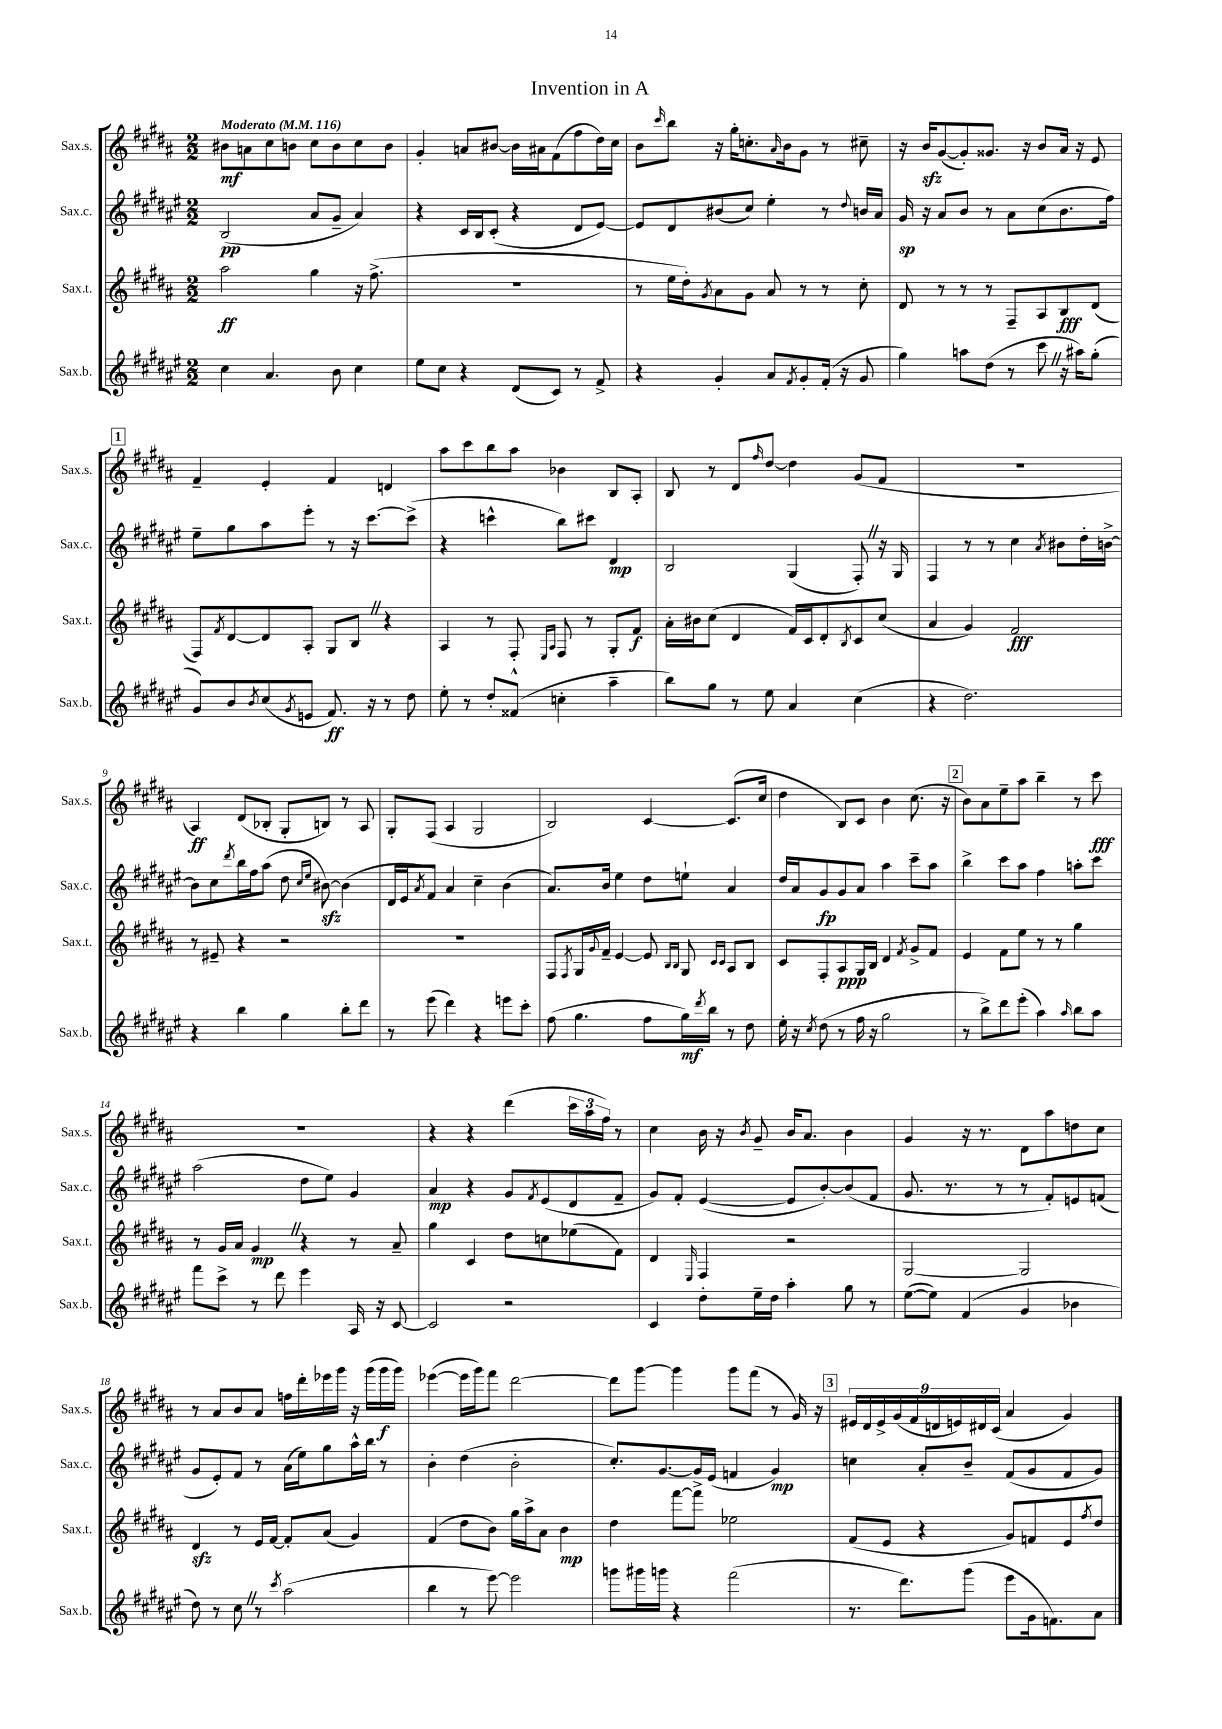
\header { title = "Invention in A" }
<<
\new StaffGroup <<
\new Staff = "s0" \with { instrumentName = "Sax.s." shortInstrumentName = "Sax.s." } {
    \clef treble \key b \major \numericTimeSignature \time 2/2 \tempo "Moderato" 4 = 116
    bis'8\mf a'8 cis''8 b'8 cis''8 b'8 cis''8 b'8 |
    gis'4-. a'8 bis'8~ bis'16 ais'16 fis'8( fis''8 dis''16) cis''16 |
    b'8 \grace { cis'''16 } b''8 r16 gis''16-. c''8.-. \grace { ais'16 } b'16 gis'8 r8 cis''8-- |
    r16 b'16\sfz gis'8~( gis'8-.) gisis'8. r16 b'8 ais'16 r16 e'8 |
    \mark \markup { \box "1" } fis'4-- e'4-. fis'4 d'4 |
    ais''8 cis'''8 b''8 ais''8 bes'4 b8 ais8-. |
    b8 r8 dis'8 \grace { fis''16 } dis''8~ dis''4 gis'8( fis'8 |
    R1 |
    ais4\ff) dis'8( bes8-. gis8-. b8) r8 ais8 |
    gis8-. fis8( ais4 gis2 |
    b2) cis'4~ cis'8.( cis''16 |
    dis''4 b8) cis'8 b'4 cis''8.( r16 |
    \mark \markup { \box "2" } b'8) ais'8 e''8-- ais''8 b''4-- r8 cis'''8\fff |
    R1 |
    r4 r4 dis'''4( \tuplet 3/2 { cis'''16 ais''16 fis''16) } r8 |
    cis''4 b'16 r16 \acciaccatura { b'8 } gis'8-- b'16 ais'8. b'4 |
    gis'4 r16 r8. dis'8 ais''8 d''8 cis''8 |
    r8 ais'8 b'8 ais'8 f''16 dis'''16-. ees'''16 gis'''16 r16 gis'''16( gis'''16\f gis'''16) |
    ees'''4~( ees'''16 gis'''16) fis'''8 dis'''2~ |
    dis'''8 gis'''8~ gis'''4 gis'''8 fis'''8( r8 gis'16) r16 |
    \mark \markup { \box "3" } \tuplet 9/8 { eis'16 dis'16 eis'16-> gis'16( fis'16 d'16 e'16) dis'16 cis'16( } ais'4 gis'4) \bar "|." |
}
\new Staff = "s1" \with { instrumentName = "Sax.c." shortInstrumentName = "Sax.c." } {
    \clef treble \key fis \major \numericTimeSignature \time 2/2
    b2\pp( ais'8 gis'8-- ais'4) |
    r4 cis'16 b16 cis'8-.( r4 dis'8 eis'8~) |
    eis'8 dis'8 bis'8( cis''8) eis''4-. r8 \appoggiatura { dis''8 } b'16 ais'16 |
    gis'16\sp r16 ais'8 b'8 r8 ais'8 cis''8( b'8. fis''16) |
    \mark \markup { \box "1" } eis''8-- gis''8 ais''8 eis'''8-. r8 r16 cis'''8.~ cis'''8->( |
    r4 c'''4-^ b''8) cis'''8 dis'4\mp |
    b2 gis4( fis8-.) \once \override BreathingSign.text = \markup { \musicglyph "scripts.caesura.straight" } \breathe r16 gis16 |
    fis4 r8 r8 cis''4 \acciaccatura { ais'8 } bis'8 dis''16-. b'16~-> |
    b'8 cis''8 \acciaccatura { dis'''8 } b''16 fis''16 ais''8( dis''8 \grace { cis''16 eis''16 } bis'8~\sfz) bis'4( |
    dis'16 eis'16 \acciaccatura { ais'8 } fis'8) ais'4 cis''4-- b'4( |
    ais'8.) b'16 eis''4 dis''8 e''8-! ais'4 |
    dis''16 ais'16 gis'8\fp gis'8 ais'8 ais''4 cis'''8-- ais''8 |
    \mark \markup { \box "2" } b''4-> cis'''8 ais''8 fis''4 a''8-. cis'''8 |
    ais''2( dis''8 eis''8) gis'4 |
    ais'4\mp r4 gis'8 \acciaccatura { fis'8 } eis'8( dis'8 fis'8-- |
    gis'8) fis'8-. eis'4~( eis'8 b'8~-.) b'8( fis'8 |
    gis'8. r8. r8 r8 fis'8-.) e'8 f'8( |
    gis'8 eis'8-.) fis'8 r8 ais'16( eis''16) gis''8 ais''16-^ b''16 r8 |
    b'4-. dis''4( b'2-. |
    cis''8.-.) gis'8.~ gis'16 eis'16( f'4 gis'4\mp) |
    \mark \markup { \box "3" } c''4 ais'8-. b'8-- fis'8( gis'8 fis'8 gis'8) \bar "|." |
}
\new Staff = "s2" \with { instrumentName = "Sax.t." shortInstrumentName = "Sax.t." } {
    \clef treble \key b \major \numericTimeSignature \time 2/2
    ais''2\ff gis''4 r16 fis''8.->( |
    R1 |
    r8 e''16 dis''16-.) \acciaccatura { gis'8 } ais'8 gis'8 ais'8 r8 r8 cis''8-. |
    dis'8 r8 r8 r8 fis8-- ais8 b8\fff dis'8( |
    \mark \markup { \box "1" } fis8) \acciaccatura { fis'8 } dis'8~ dis'8 ais8-. gis8 b8 \once \override BreathingSign.text = \markup { \musicglyph "scripts.caesura.straight" } \breathe r4 |
    ais4 r8 fis8-. \grace { e16 ais16 } fis8 r8 gis8-. fis'8\f |
    ais'16-. bis'16 cis''8( dis'4 fis'16) cis'16 dis'8-. \acciaccatura { b8 } cis'8 cis''8( |
    ais'4 gis'4) fis'2\fff |
    r8 eis'8-- r4 r2 |
    R1 |
    fis8 \acciaccatura { fis8 } gis16 \appoggiatura { gis'8 } fis'16-- e'4~ e'8 \grace { b16 b16 } gis8 \grace { cis'16 cis'16 } ais8 b8 |
    cis'8 fis8-. ais8\ppp gis16 b16 dis'4 \acciaccatura { fis'8 } gis'8-> fis'8 |
    \mark \markup { \box "2" } e'4 fis'8 e''8 r8 r8 gis''4 |
    r8 gis'16 ais'16 gis'4\mp \once \override BreathingSign.text = \markup { \musicglyph "scripts.caesura.straight" } \breathe r4 r8 ais'8-- |
    gis''4 cis'4 dis''8 c''8 ees''8( fis'8) |
    dis'4 \grace { e16 } fis4 r2 |
    gis2~ gis2 |
    dis'4\sfz r8 e'16 fis'16~ fis'8-. ais'8( gis'4) |
    fis'4( dis''8 b'8) gis''16 ais''16-> ais'8 b'4\mp |
    dis''4 fis'''8~ fis'''8-> ees''2 |
    \mark \markup { \box "3" } fis'8( e'8 r4 gis'8) f'8 e'8 \acciaccatura { fis''8 } dis''8 \bar "|." |
}
\new Staff = "s3" \with { instrumentName = "Sax.b." shortInstrumentName = "Sax.b." } {
    \clef treble \key fis \major \numericTimeSignature \time 2/2
    cis''4 ais'4. b'8 cis''4 |
    eis''8 cis''8 r4 dis'8( cis'8) r8 fis'8-> |
    r4 gis'4-. ais'8 \acciaccatura { fis'8 } gis'8-. fis'16-.( r16 gis'8 |
    gis''4) a''8 dis''8( r8 cis'''8 \once \override BreathingSign.text = \markup { \musicglyph "scripts.caesura.straight" } \breathe r16 ais''16) gis''8-.( |
    \mark \markup { \box "1" } gis'8) b'8 \acciaccatura { b'8 } cis''8( \acciaccatura { gis'8 } e'8 fis'8.\ff) r16 r8 dis''8 |
    eis''8-. r8 dis''8-. fisis'8-^( c''4-. ais''4-- |
    b''8) gis''8 r8 eis''8 ais'4 cis''4( |
    r4 dis''2.) |
    r4 b''4 gis''4 b''8-. dis'''8 |
    r8 eis'''8( dis'''4) r4 e'''8 cis'''8-. |
    fis''8( gis''4. fis''8 gis''16\mf) \acciaccatura { dis'''8 } b''16 r8 dis''8 |
    eis''16-. r16 \acciaccatura { cis''8 } dis''8( r8 fis''16 r16 gis''2 |
    \mark \markup { \box "2" } r8 b''8->) dis'''8 eis'''8-.( ais''4) \grace { ais''16 } b''8 ais''8 |
    fis'''8 cis'''8-> r8 dis'''8 eis'''4 ais16 r16 cis'8~ |
    cis'2 r2 |
    cis'4 dis''8-. eis''16-- dis''16 ais''4-. gis''8 r8 |
    eis''8~( eis''8) fis'4( gis'4 bes'4 |
    dis''8) r8 cis''8 \once \override BreathingSign.text = \markup { \musicglyph "scripts.caesura.straight" } \breathe r8 \acciaccatura { cis'''8 } ais''2( |
    b''4 r8 eis'''8~) eis'''2 |
    g'''8 gis'''16 g'''16 r4 fis'''2( |
    \mark \markup { \box "3" } r8. dis'''8.) gis'''8( eis'''8 gis'16 f'8.) ais'8 \bar "|." |
}
>>
>>
